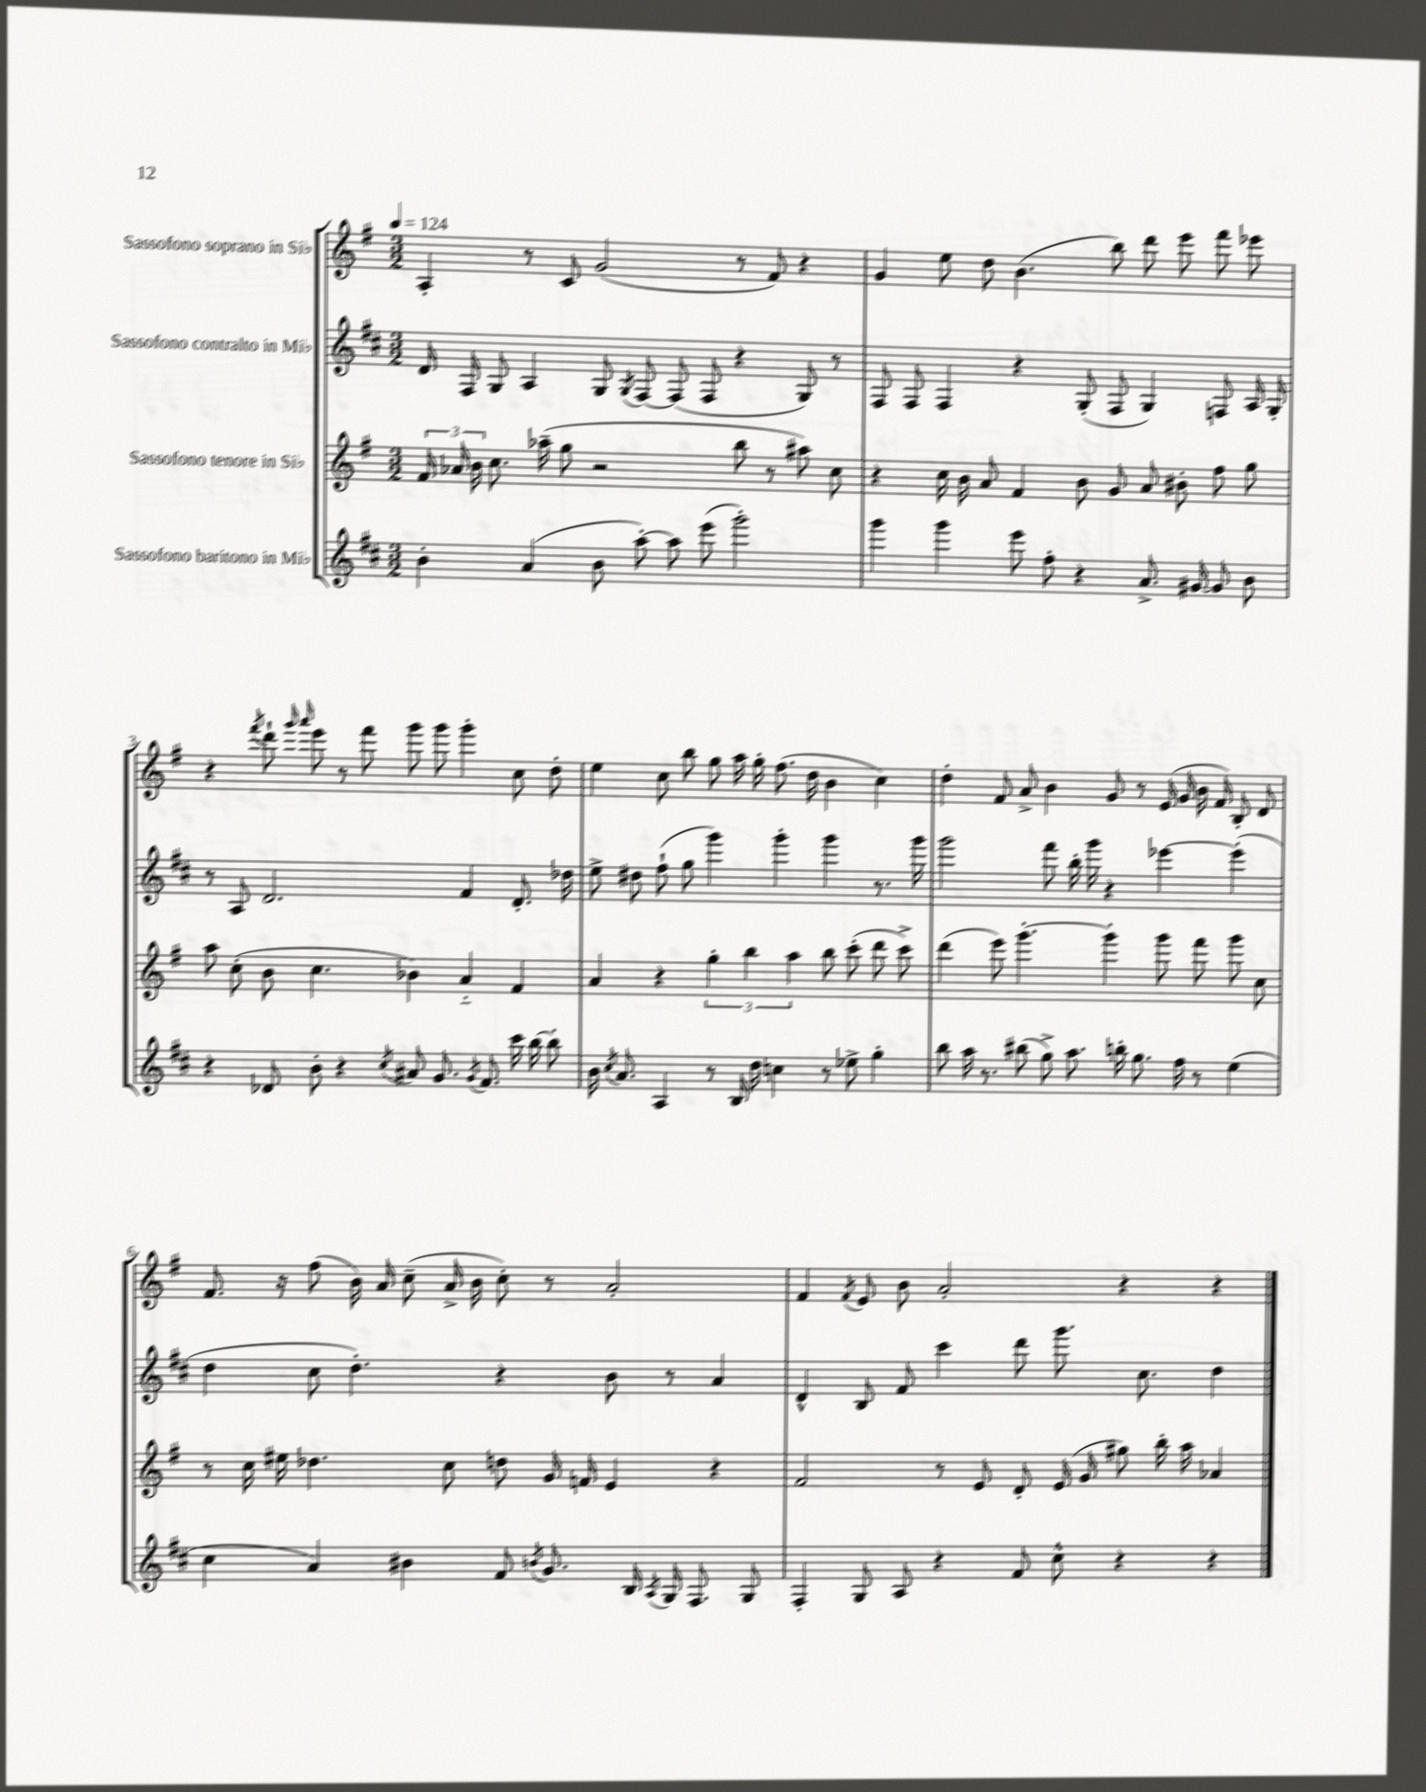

**kern	**kern	**kern	**kern
*staff4	*staff3	*staff2	*staff1
*clefG2	*clefG2	*clefG2	*clefG2
*k[f#c#]	*k[f#]	*k[f#c#]	*k[f#]
*M3/2	*M3/2	*M3/2	*M3/2
*MM124	*MM124	*MM124	*MM124
4b'\	24f#/	16d/	4A'/
.	24a-/	.	.
.	.	16F#/	.
.	24b\	.	.
.	8.cc\	8G/	.
(4a/	.	4A/	8r
.	(16aa-~\	.	.
.	8gg\	.	8c/
8b\	2r	8G/	(2g/
.	.	8qG/	.
[8aa'\)	.	[8F#/	.
8aa\]	.	(8F#/]	.
(8eee\	.	8F#/	.
2ggg'\)	8bb\	4r	8r
.	8r	.	8f#/)
.	8aa#\)	8G/)	4r
.	8cc\	8r	.
=	=	=	=
4ggg\	4r	8F#/	4g/
.	.	8F#/	.
4ggg\	16cc\	4F#/	8ee\
.	16b\	.	.
.	8a/	.	8dd\
8eee\	4f#/	4r	(4.b\
8ff#'\	.	.	.
4r	8b\	(8G'/	.
.	8g/	8F#/	8bb\)
8.a^/	8a/	4G/)	8ddd\
.	8b#'\	.	8eee\
[16g#/	.	.	.
8g#/]	8ff#\	8F/	8fff#\
8b\	8gg\	16A/	8eee-\
.	.	16G'/	.
=	=	=	=
4r	8aa\	8r	4r
.	(8cc'\	8A/	.
.	.	.	8qfff#/
8d-/	8b\	2.d/	8ddd`\
.	.	.	16qqggg/
.	.	.	16qqaaa/
8b'\	4.cc\	.	8eee\
4r	.	.	8r
.	.	.	8fff#\
8qcc#/	.	.	.
8a#/	4b-\)	.	8ggg\
8.g/	.	.	8ggg\
.	4a'~/	4f#/	4ggg'\
8qg/	.	.	.
8.f#/	.	.	.
16ccc#\	4f#/	8.d'/	8cc\
[16bb\	.	.	.
8bb'\]	.	.	8dd'\
.	.	16dd-\	.
=	=	=	=
16b\	4a/	8ee^\	4ee\
8qcc#/	.	.	.
8.a/	.	.	.
.	.	8dd#\	.
4A/	4r	(8ff#`\	8cc\
.	.	8gg\	8bb\
8r	6gg'\	4ggg\)	8gg\
16B/	.	.	16aa\
.	6bb\	.	.
16dd\	.	.	16gg'\
4cc\	.	4ggg'\	(8.ff#\
.	6aa\	.	.
.	.	.	16dd\
8r	8bb\	4ggg\	4b\
8ee-^\	(8ccc'\	.	.
4gg'\	8ddd\	8.r	4cc\)
.	8ccc^\)	.	.
.	.	16ggg\	.
=	=	=	=
8bb\	(4ddd\	2ggg\	4dd'\
16aa\	.	.	.
8.r	.	.	.
.	8eee\)	.	8f#/
(8bb#\	[4.ggg'\	.	8a^/
8gg^\)	.	8fff#\	4b\
8.aa\	.	16bb'\	.
.	.	16ggg\	.
.	4ggg'\]	4r	8g/
16bb'\	.	.	.
8.gg\	.	.	8r
.	8ggg\	[4eee-\	(16e/
16ff#\	.	.	16g/
8r	8fff#\	.	16b\
.	.	.	16f#/)
(4ee\	8ggg\	(4eee-'\]	8B'/
.	8cc\	.	8d/
=	=	=	=
4cc#\	8r	4dd\	8.f#/
.	16cc\	.	.
.	16ee#\	.	16r
4a/)	4.dd-\	8cc#\	(8ff#\
.	.	4.dd'\)	16b\)
.	.	.	16a/
4b#\	.	.	(8cc~\
.	8cc\	.	16a^/
.	.	.	16b\
8f#/	8dd\	4r	8cc'\)
8qb/	.	.	.
8.g/	16g/	.	8r
.	16f/	.	.
.	4e/	8b\	2a'/
16B/	.	.	.
8qA/	.	.	.
16G/	.	8r	.
8.F#/	.	.	.
.	4r	4a/	.
8G/	.	.	.
=	=	=	=
4F#'/	2f#/	4d^^/	4f#/
.	.	.	8qf#/
8G/	.	8B/	8e/
8A/	.	8f#/	8b\
4r	8r	4ccc#\	2a'/
.	8e/	.	.
8f#/	8d'/	8ddd\	.
8cc#^^\	(16e/	8.ggg\	.
.	16g/	.	.
4r	8gg#\)	.	4r
.	.	8.cc#\	.
.	16bb'\	.	.
.	16aa\	.	.
4r	4a-/	4dd\	4r
==	==	==	==
*-	*-	*-	*-
